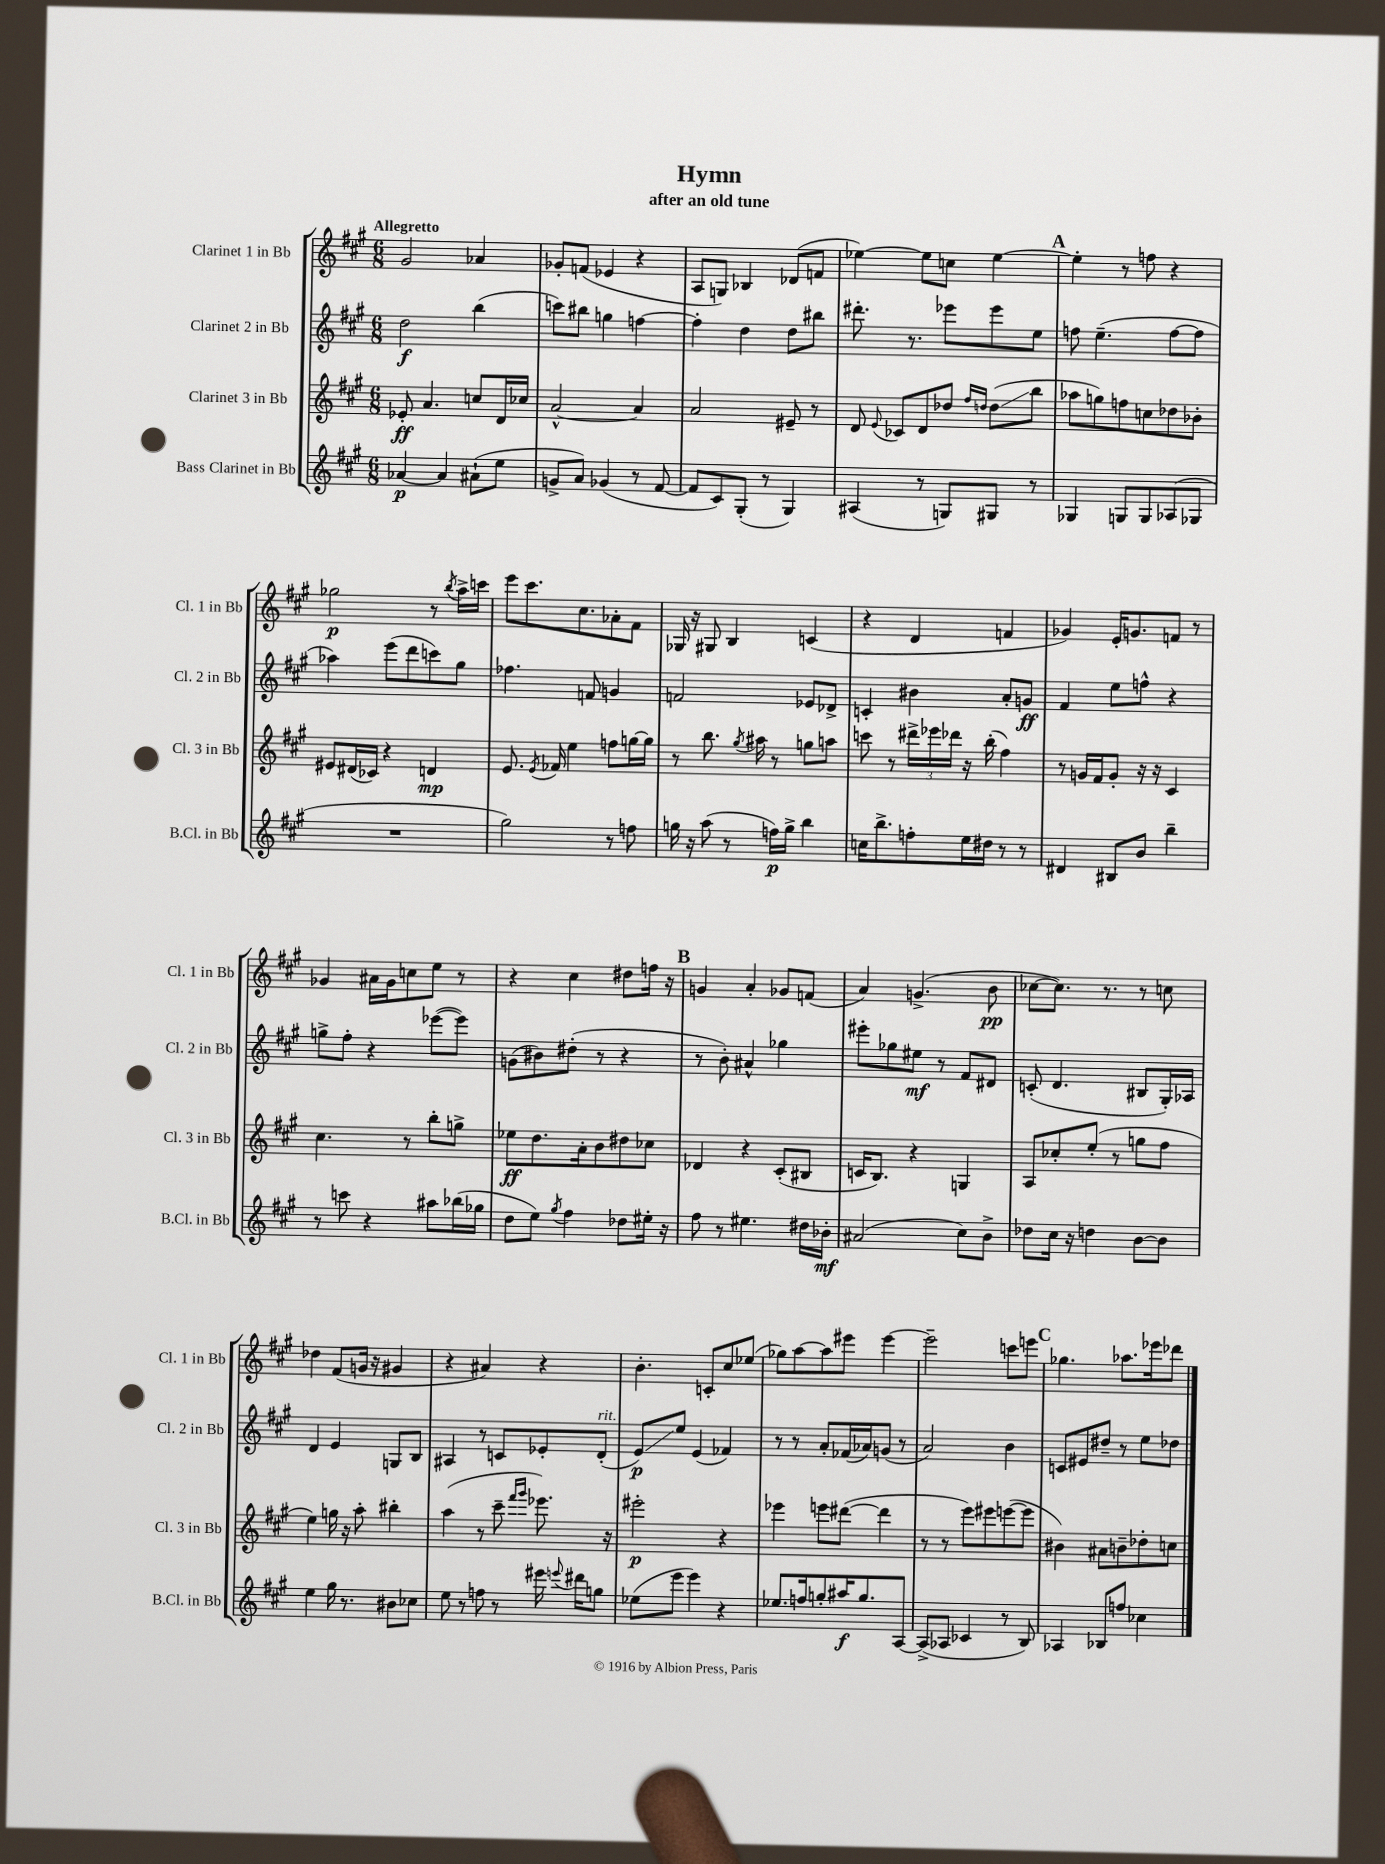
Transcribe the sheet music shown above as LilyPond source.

\header { title = "Hymn" subtitle = "after an old tune" }
<<
\new StaffGroup <<
\new Staff = "s0" \with { instrumentName = "Clarinet 1 in Bb" shortInstrumentName = "Cl. 1 in Bb" } {
    \clef treble \key a \major \numericTimeSignature \time 6/8 \tempo "Allegretto"
    \autoBeamOff gis'2 aes'4 |
    ges'8[-. f'8]( ees'4 r4 |
    a8[ g8]) bes4 des'8[( f'8] |
    ees''4~) ees''8[ c''8] ees''4~ |
    \mark \markup { \bold "A" } ees''4-. r8 f''8 r4 |
    ges''2\p r8 \acciaccatura { b''8 } a''16[-> c'''16] |
    e'''8[ cis'''8. cis''8. aes'8-. fis'8] |
    ges16 r16 gis8 b4 c'4( |
    r4 d'4 f'4 |
    ges'4) e'16[-. g'8. f'8] r8 |
    ges'4 ais'16[ ges'16 c''8 e''8] r8 |
    r4 cis''4 dis''8[ f''16] r16 |
    \mark \markup { \bold "B" } g'4 a'4-. ges'8[ f'8]( |
    a'4) g'4.->( b'8\pp |
    ces''8[~ ces''8.]) r8. r8 c''8 |
    des''4 fis'8[( g'16] r16 gis'4 |
    r4 ais'4) r4 |
    b'4.-. c'8[-. cis''8 ees''8]( |
    ges''8[) a''8~ a''8 eis'''8] eis'''4~ |
    eis'''2-- c'''8[ e'''8] |
    \mark \markup { \bold "C" } ges''4. aes''8.[ ees'''16 des'''8] \bar "|." |
}
\new Staff = "s1" \with { instrumentName = "Clarinet 2 in Bb" shortInstrumentName = "Cl. 2 in Bb" } {
    \clef treble \key a \major \numericTimeSignature \time 6/8
    \autoBeamOff d''2\f b''4( |
    c'''8[) bis''8] g''4 f''4~ |
    f''4-. d''4 d''8[ bis''8] |
    dis'''8.-. r8. ees'''8[ ees'''8 e''8] |
    \mark \markup { \bold "A" } f''8 e''4.--( f''8[~ f''8] |
    aes''4) e'''8[( d'''8 c'''8) gis''8] |
    fes''4. f'8 g'4 |
    f'2 ees'8[ des'8]-> |
    c'4-. bis'4 a'8[-. g'8]\ff |
    fis'4 e''8[ f''8]-^ r4 |
    g''8[-> fis''8]-. r4 ees'''8[~( ees'''8]) |
    g'8[( bis'8) dis''8]-.( r8 r4 |
    \mark \markup { \bold "B" } r8 b'8-.) ais'4-^ ges''4 |
    eis'''8[-. ges''8 eis''8]\mf r8 fis'8[ dis'8] |
    c'8-.( d'4. bis8[ gis16-.) aes16] |
    d'4 e'4 g8[ b8] |
    ais4 r8 c'8[ ees'8-. d'8]-.^\markup { \italic "rit." }( |
    e'8[\glissando\p) e''8] e'4( fes'4) |
    r8 r8 a'8[-. fes'16( aes'16) g'8]( r8 |
    a'2) b'4 |
    \mark \markup { \bold "C" } c'8[ eis'8 dis''8]-- r8 e''8[ des''8] \bar "|." |
}
\new Staff = "s2" \with { instrumentName = "Clarinet 3 in Bb" shortInstrumentName = "Cl. 3 in Bb" } {
    \clef treble \key a \major \numericTimeSignature \time 6/8
    \autoBeamOff ees'8-.\ff a'4. c''8[ d'16 ces''16] |
    a'2~-^ a'4 |
    a'2 eis'8-- r8 |
    d'8 \appoggiatura { e'8 } ces'8[ d'8 des''8] \grace { fis''16[ d''16] } d''8[\glissando( b''8] |
    \mark \markup { \bold "A" } aes''8[ g''8) f''8 c''8 des''8 bes'8]-. |
    eis'8[ dis'16( ces'16]) r4 d'4\mp |
    e'8. \acciaccatura { e'8 } fes'16 e''4 f''8[ g''16~ g''16] |
    r8 b''8. \acciaccatura { gis''8 } ais''16 r8 g''8[ a''8] |
    c'''8 r8 \tuplet 3/2 { dis'''16[-> ees'''16 des'''16] } r16 b''16-.( fis''4) |
    r8 g'16[ fis'16 g'8]-. r16 r16 cis'4 |
    cis''4. r8 b''8[-. g''8]-> |
    ees''8[\ff d''8. a'16-. b'8 dis''8 ces''8] |
    \mark \markup { \bold "B" } des'4 r4 cis'8[-.( bis8] |
    c'16[ b8.]) r4 g4 |
    a8[ ces''8-. e''8]-.( r8 g''8[ fis''8] |
    e''4) g''16 r16 a''8-. bis''4-. |
    a''4( r8 cis'''8-- \grace { fis'''16[ gis'''16] } ees'''8.) r16 |
    eis'''2-.\p r4 |
    ees'''4 e'''8[ dis'''8]~( dis'''4 |
    r8 r8 e'''8[) eis'''8 e'''8~( e'''8] |
    \mark \markup { \bold "C" } bis'4) ais'8[ b'8-- des''8-. c''8] \bar "|." |
}
\new Staff = "s3" \with { instrumentName = "Bass Clarinet in Bb" shortInstrumentName = "B.Cl. in Bb" } {
    \clef treble \key a \major \numericTimeSignature \time 6/8
    \autoBeamOff aes'4~\p aes'4 ais'8[-!( e''8] |
    g'8[-> a'8]) ges'4( r8 fis'8~ |
    fis'8[ cis'8) gis8]-.( r8 gis4) |
    ais4( r8 g8[) gis8] r8 |
    \mark \markup { \bold "A" } ges4 g8[ g8 aes8( ges8] |
    R2. |
    gis''2) r8 f''8 |
    g''16 r16 a''8( r8 f''16[\p) g''16]-> b''4 |
    c''16[ b''8.-> f''8-. e''16 dis''16] r8 r8 |
    dis'4 bis8[ b'8] b''4-- |
    r8 c'''8 r4 ais''8[ bes''16( ges''16] |
    d''8[ e''8]) \acciaccatura { gis''8 } fis''4 des''8[ eis''16]-. r16 |
    \mark \markup { \bold "B" } fis''8 r8 eis''4. dis''16[ bes'16]-.\mf |
    ais'2( cis''8[) b'8]-> |
    des''8[ cis''16] r16 d''4 b'8[~ b'8] |
    e''4 gis''16 r8. bis'8[ ces''8] |
    e''8 r8 f''8 r8 eis'''16 \appoggiatura { e'''8 } dis'''16[ g''8] |
    ees''8[( e'''8] e'''4) r4 |
    ees''8.[ f''16 g''8-. ais''16\f g''8. a8]~ |
    a8[->( aes8] ces'4 r8 b8) |
    \mark \markup { \bold "C" } aes4 bes8[ f''8] ces''4 \bar "|." |
}
>>
>>
\layout { \context { \Score \remove "Bar_number_engraver" } }
